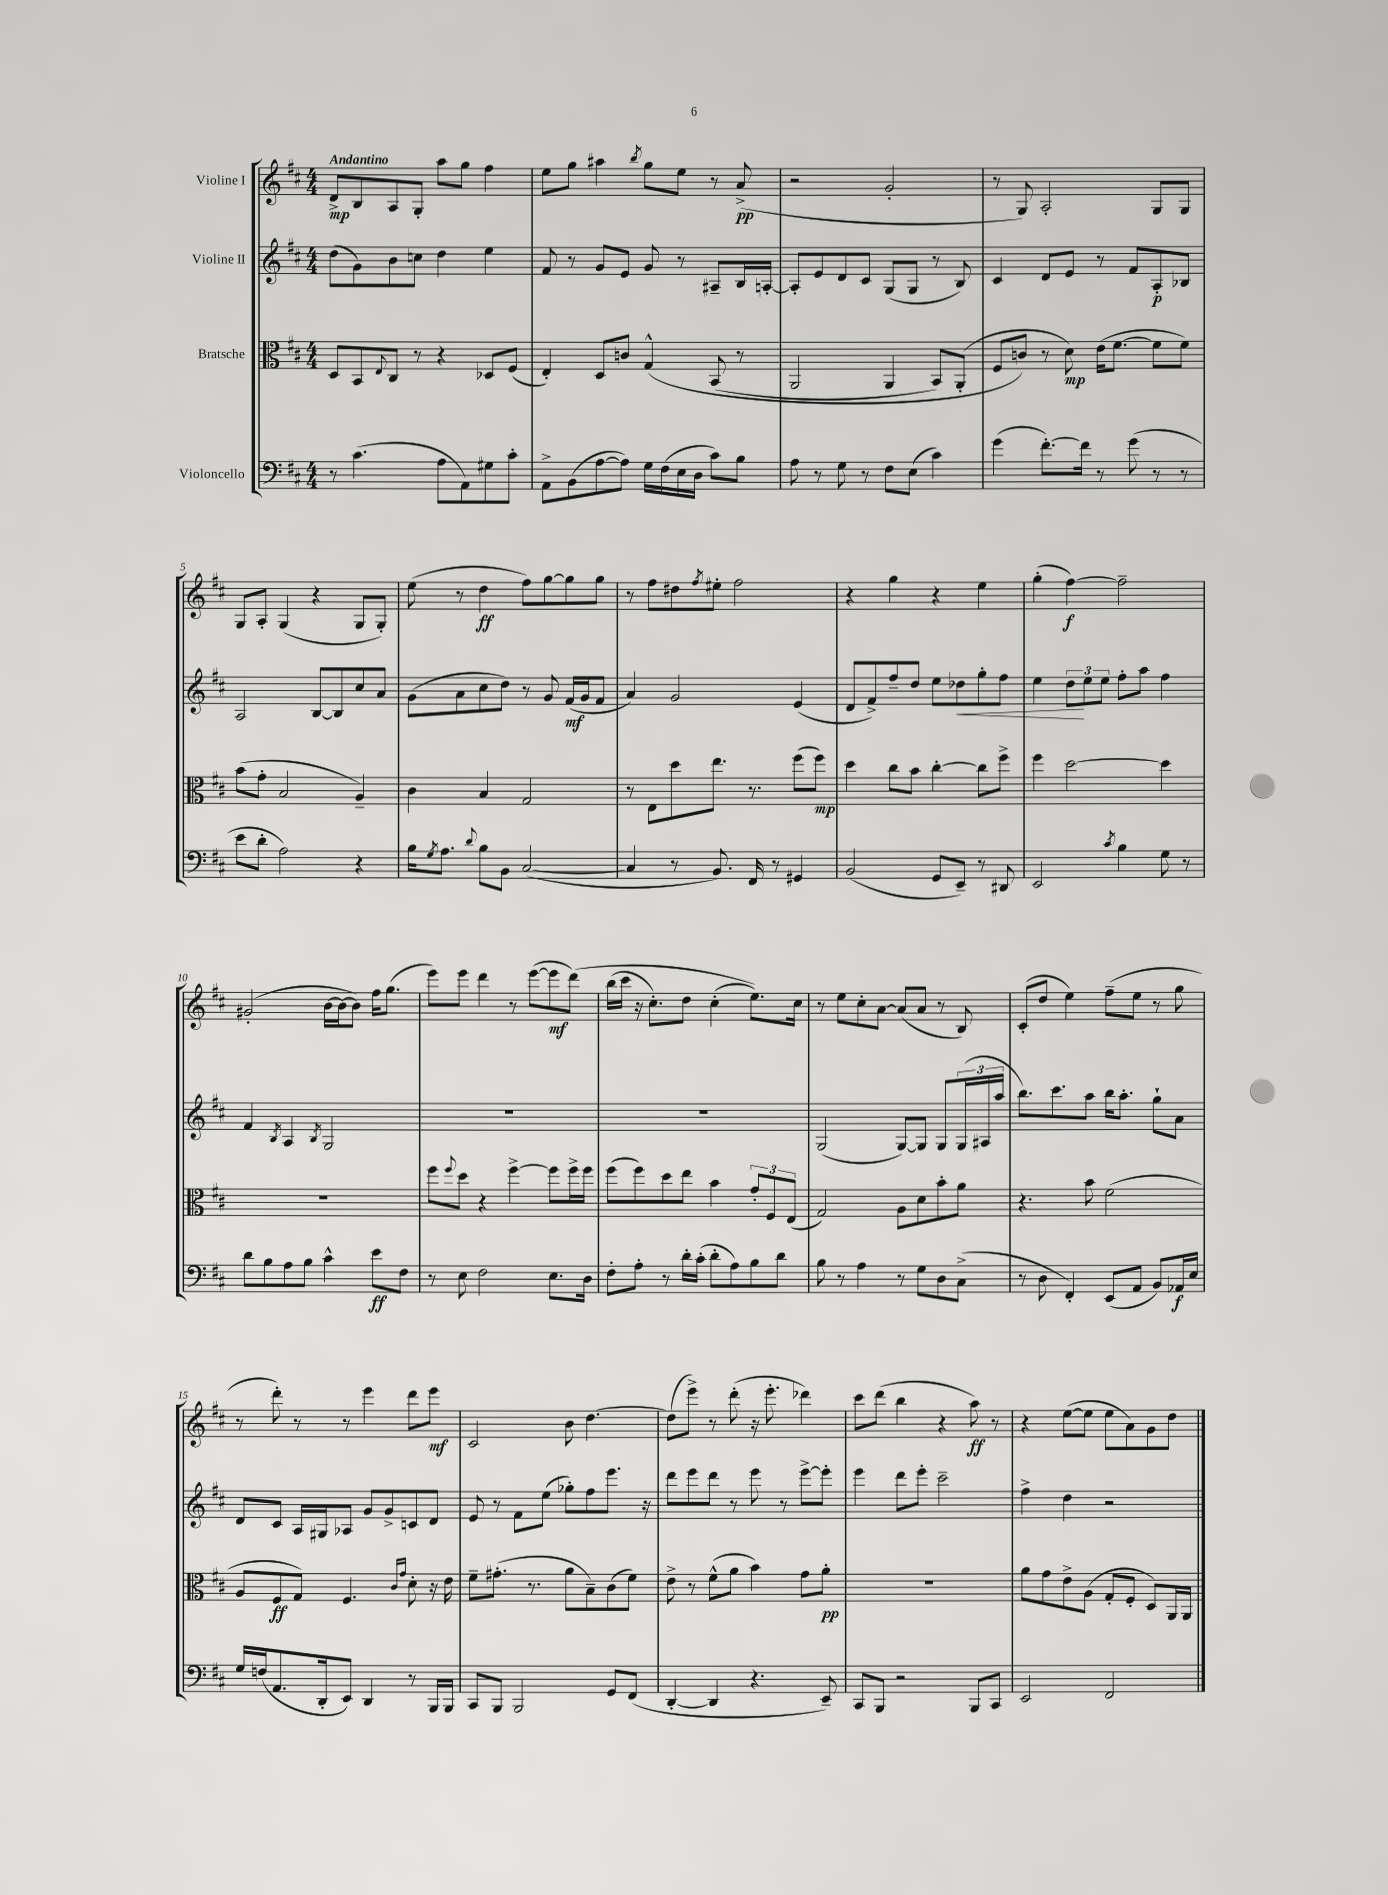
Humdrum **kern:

**kern	**dynam	**kern	**dynam	**kern	**dynam	**kern	**dynam
*part4	*part4	*part3	*part3	*part2	*part2	*part1	*part1
*staff4	*staff4	*staff3	*staff3	*staff2	*staff2	*staff1	*staff1
*I"Violoncello	*	*I"Bratsche	*	*I"Violine II	*	*I"Violine I	*
*clefF4	*	*clefC3	*	*clefG2	*	*clefG2	*
*k[f#c#]	*	*k[f#c#]	*	*k[f#c#]	*	*k[f#c#]	*
*M4/4	*	*M4/4	*	*M4/4	*	*M4/4	*
=1	=1	=1	=1	=1	=1	=1	=1
!	!	!	!	!	!	!LO:TX:a:B:t=Andantino	!
8r	.	8D/L	.	(8dd\L	.	8d^/L	mp
(4.c#\	.	8BB/	.	8g\)	.	8B/	.
.	.	8qqE/	.	.	.	.	.
.	.	8C#/J	.	8b\	.	8A/	.
.	.	8r	.	8ccn\J	.	8G'/J	.
8A\L	.	4r	.	4dd\	.	8aa\L	.
8AA\)	.	.	.	.	.	8gg\J	.
8G#X\	.	8D-X/L	.	4ee\	.	4ff#\	.
8c#'\J	.	(8F#/J	.	.	.	.	.
=2	=2	=2	=2	=2	=2	=2	=2
8AA^\L	.	4E'/)	.	8f#/	.	8ee\L	.
(8BB\	.	.	.	8r	.	8gg\J	.
[8A\	.	8D/L	.	8g/L	.	4aa#X\	.
8A\J])	.	8cn/J	.	8e/J	.	.	.
.	.	.	.	.	.	8qbb/	.
16G\LL	.	(4G^^/	.	8g/	.	8gg\L	.
(16F#\	.	.	.	.	.	.	.
16E\	.	.	.	8r	.	8ee\J	.
16D\JJ	.	.	.	.	.	.	.
8c#\L)	.	(8BB/	.	8A#X~/L	.	8r	.
8B\J	.	8r	.	16B/L	.	(8a^/	pp
.	.	.	.	[16An'/JJ	.	.	.
=3	=3	=3	=3	=3	=3	=3	=3
8A\	.	2AA/	.	8A'/L]	.	2r	.
8r	.	.	.	8e/	.	.	.
8G\	.	.	.	8d/	.	.	.
8r	.	.	.	8c#/J	.	.	.
8F#\L	.	4AA/	.	(8G/L	.	2g'/	.
(8E\J	.	.	.	8G/J	.	.	.
4c#\)	.	8BB/L)	.	8r	.	.	.
.	.	(8AA'/J	.	8B/)	.	.	.
=4	=4	=4	=4	=4	=4	=4	=4
(4g\	.	8F#/L	.	4c#/	.	8r	.
.	.	8cn/J)	.	.	.	8G/)	.
[8.f#'\L)	.	8r	.	8d/L	.	2A'/	.
.	.	8d\)	mp	8e/J	.	.	.
16f#\Jk]	.	.	.	.	.	.	.
8r	.	(16e\KL	.	8r	.	.	.
.	.	[8.f#\J	.	.	.	.	.
(8g\	.	.	.	8f#/L	.	.	.
8r	.	8f#\L]	.	8A'/	p	8G/L	.
8r	.	8f#\J)	.	8B-X/J	.	8G/J	.
!!LO:LB:g=z
=5	=5	=5	=5	=5	=5	=5	=5
8e\L	.	(8b\L	.	2A/	.	8G/L	.
8d'\J	.	8g'\J	.	.	.	8A'/J	.
2A\)	.	2B/	.	.	.	(4G/	.
.	.	.	.	[8B/L	.	4r	.
.	.	.	.	8B/]	.	.	.
4r	.	4A~/)	.	8cc#/	.	8G/L	.
.	.	.	.	8a/J	.	8G'/J)	.
=6	=6	=6	=6	=6	=6	=6	=6
16B\KL	.	4c#\	.	(8g\L	.	(8ee\	.
8qG/	.	.	.	.	.	.	.
8.A\J	.	.	.	.	.	.	.
.	.	.	.	8a\	.	8r	.
8qqd/	.	.	.	.	.	.	.
8B\L	.	4B/	.	8cc#\	.	4dd\	ff
8BB\J	.	.	.	8dd\J)	.	.	.
([2C#/	.	2G/	.	8r	.	8ff#\L)	.
.	.	.	.	8g/	.	[8gg\	.
.	.	.	.	(16f#/LL	mf	8gg\]	.
.	.	.	.	16g/J	.	.	.
.	.	.	.	8f#/J	.	8gg\J	.
=7	=7	=7	=7	=7	=7	=7	=7
4C#/]	.	8r	.	4a/)	.	8r	.
.	.	8E\L	.	.	.	8ff#\L	.
8r	.	8dd\	.	2g/	.	8dd#X\	.
.	.	.	.	.	.	8qff#/	.
8.BB/)	.	8.ee\J	.	.	.	8ee#X'\J	.
.	.	.	.	.	.	2ff#\	.
16FF#/	.	8.r	.	.	.	.	.
8r	.	.	.	.	.	.	.
4GG#X/	.	(8ff#\L	.	(4e/	.	.	.
.	.	8ff#\J)	mp	.	.	.	.
=8	=8	=8	=8	=8	=8	=8	=8
(2BB/	.	4dd\	.	8d/L	.	4r	.
.	.	.	.	8f#^/)	.	.	.
.	.	8cc#\L	.	8ff#~/	.	4gg\	.
.	.	8b\J	.	8dd/J	.	.	.
8GG/L	.	[4cc#'\	.	8ee\L	.	4r	.
!	!	!	!	!	!LO:HP:b	!	!
8EE~/J)	.	.	.	8dd-X\	<	.	.
8r	.	8cc#\L]	.	8gg'\	.	4ee\	.
8DD#X/	.	8ff#^\J	.	8ff#\J	.	.	.
=9	=9	=9	=9	=9	=9	=9	=9
2EE/	.	4ff#\	.	4ee\	.	(4gg'\	.
.	.	[2dd\	.	12dd\L	.	[4ff#\)	f
.	.	.	.	12ee\	[	.	.
.	.	.	.	12ee\J	.	.	.
8qc#/	.	.	.	.	.	.	.
4B\	.	.	.	8ff#'\L	.	2ff#~\]	.
.	.	.	.	8aa\J	.	.	.
8G\	.	4dd\]	.	4ff#\	.	.	.
8r	.	.	.	.	.	.	.
!!LO:LB:g=z
=10	=10	=10	=10	=10	=10	=10	=10
8d\L	.	1r	.	4f#/	.	(2g#X'/	.
8B\	.	.	.	.	.	.	.
.	.	.	.	8qB/	.	.	.
8A\	.	.	.	4A/	.	.	.
8B\J	.	.	.	.	.	.	.
.	.	.	.	8qB/	.	.	.
4c#^^\	.	.	.	2G/	.	[16b\LL	.
.	.	.	.	.	.	16b\J_	.
.	.	.	.	.	.	8b\J])	.
8e\L	ff	.	.	.	.	16ff#\KL	.
.	.	.	.	.	.	(8.gg\J	.
8F#\J	.	.	.	.	.	.	.
=11	=11	=11	=11	=11	=11	=11	=11
8r	.	8ff#\L	.	1r	.	8eee\L)	.
.	.	8qqff#/	.	.	.	.	.
8E\	.	8dd\J	.	.	.	8eee\J	.
2F#\	.	4r	.	.	.	4ddd\	.
.	.	[4ff#^\	.	.	.	8r	.
.	.	.	.	.	.	([8eee\L	.
8.E\L	.	8ff#\L]	.	.	.	8eee\]	mf
.	.	16ff#^\L	.	.	.	(8ddd\J)	.
16D\Jk	.	16ff#\JJ	.	.	.	.	.
=12	=12	=12	=12	=12	=12	=12	=12
8F#'\L	.	(8ff#\L	.	1r	.	(16bb\LL	.
.	.	.	.	.	.	16ccc#\JJ	.
8A'\J	.	8ff#\)	.	.	.	16r	.
.	.	.	.	.	.	8.cc#'\L)	.
8r	.	8dd\	.	.	.	.	.
16d'\LL	.	8ee\J	.	.	.	8dd\J	.
(16c#'\JJ	.	.	.	.	.	.	.
8d'\L	.	4b\	.	.	.	(4cc#'\	.
8A\)	.	.	.	.	.	.	.
8B\	.	12g'/L	.	.	.	8.ee\L))	.
.	.	12F#/	.	.	.	.	.
8d\J	.	.	.	.	.	.	.
.	.	(12E/J	.	.	.	.	.
.	.	.	.	.	.	16cc#\Jk	.
=13	=13	=13	=13	=13	=13	=13	=13
8B\	.	2G/)	.	(2G/	.	8r	.
8r	.	.	.	.	.	8ee\L	.
4A\	.	.	.	.	.	8cc#'\	.
.	.	.	.	.	.	[8a\J	.
8r	.	8A\L	.	[8G/L)	.	(8a/L]	.
8G\L	.	8d\	.	8G/J]	.	8a/J	.
8D\	.	8b'\	.	8G/L	.	8r	.
(8C#^\J	.	8a\J	.	(24G/L	.	8B/)	.
.	.	.	.	24A#X/	.	.	.
.	.	.	.	24aa/JJ	.	.	.
=14	=14	=14	=14	=14	=14	=14	=14
8r	.	4.r	.	8.bb\L)	.	(8c#'/L	.
8D\	.	.	.	.	.	8dd/J	.
.	.	.	.	8.ccc#\	.	.	.
4FF#'/)	.	.	.	.	.	4ee\)	.
.	.	8b\	.	8aa\J	.	.	.
(8EE/L	.	(2f#\	.	16bb\KL	.	(8ff#~\L	.
.	.	.	.	8.aa'\J	.	.	.
8AA/J	.	.	.	.	.	8ee\J	.
8BB/L)	.	.	.	8gg`\L	.	8r	.
16AA-X/L	f	.	.	8a\J	.	8gg\	.
16E/JJ	.	.	.	.	.	.	.
!!LO:LB:g=z
=15	=15	=15	=15	=15	=15	=15	=15
16G/LL	.	8A/L	.	8d/L	.	8r	.
(16Fn/J	.	.	.	.	.	.	.
8.AA/	.	8F#/	ff	8c#/J	.	8ddd'\)	.
.	.	8G/J)	.	16A/LL	.	8r	.
16DD'/k	.	.	.	16G#X/J	.	.	.
8EE/J)	.	4.F#/	.	8A-X/J	.	8r	.
4DD/	.	.	.	8g/L	.	4eee\	.
.	.	.	.	8g^/	.	.	.
.	.	16qqc#/LL	.	.	.	.	.
.	.	16qqg/JJ	.	.	.	.	.
8r	.	8d'\	.	8cn/	.	8ddd\L	.
16BBB/LL	.	16r	.	8d/J	.	8eee\J	mf
16BBB/JJ	.	16e\	.	.	.	.	.
=16	=16	=16	=16	=16	=16	=16	=16
8CC#/L	.	8f#~\L	.	8e/	.	2c#/	.
8BBB/J	.	(8.g#X'\J	.	8r	.	.	.
2BBB/	.	.	.	8f#\L	.	.	.
.	.	8.r	.	.	.	.	.
.	.	.	.	(8ee\J	.	.	.
.	.	8a\L	.	8gg-X'\L)	.	8b\	.
.	.	8B~\)	.	8ff#\	.	[4.dd\	.
8GG/L	.	(8c#\	.	8.eee\J	.	.	.
(8FF#/J	.	8f#\J)	.	.	.	.	.
.	.	.	.	16r	.	.	.
=17	=17	=17	=17	=17	=17	=17	=17
[4DD'/	.	8e^\	.	8ddd\L	.	(8dd\L]	.
.	.	8r	.	8eee\	.	8eee^\J)	.
4DD/]	.	(8f#^^\L	.	8ddd\J	.	8r	.
.	.	8a\J	.	8r	.	(8ddd'\	.
4.r	.	4b\)	.	8eee\	.	16r	.
.	.	.	.	.	.	8.eee'\	.
.	.	.	.	8r	.	.	.
.	.	8g\L	.	[8eee^\L	.	4ddd-X\)	.
8EE~/)	.	8a'\J	pp	8eee'\J]	.	.	.
=18	=18	=18	=18	=18	=18	=18	=18
8CC#/L	.	1r	.	4eee\	.	8ccc#\L	.
8BBB/J	.	.	.	.	.	(8ddd\J	.
2r	.	.	.	8ddd\L	.	4bb\	.
.	.	.	.	8eee'\J	.	.	.
.	.	.	.	2ccc#~\	.	4r	.
8BBB/L	.	.	.	.	.	8aa\)	ff
8CC#/J	.	.	.	.	.	8r	.
=19	=19	=19	=19	=19	=19	=19	=19
2EE/	.	8a\L	.	4ff#^\	.	4r	.
.	.	8g\	.	.	.	.	.
.	.	8e^\	.	4dd\	.	([8ee\L	.
.	.	(8A\J	.	.	.	8ee\J]	.
2FF#/	.	8G'/L	.	2r	.	8ee\L	.
.	.	8F#'/J	.	.	.	8a\)	.
.	.	8D/L)	.	.	.	8g\	.
.	.	16AA/L	.	.	.	8dd\J	.
.	.	16AA/JJ	.	.	.	.	.
==	==	==	==	==	==	==	==
*-	*-	*-	*-	*-	*-	*-	*-
